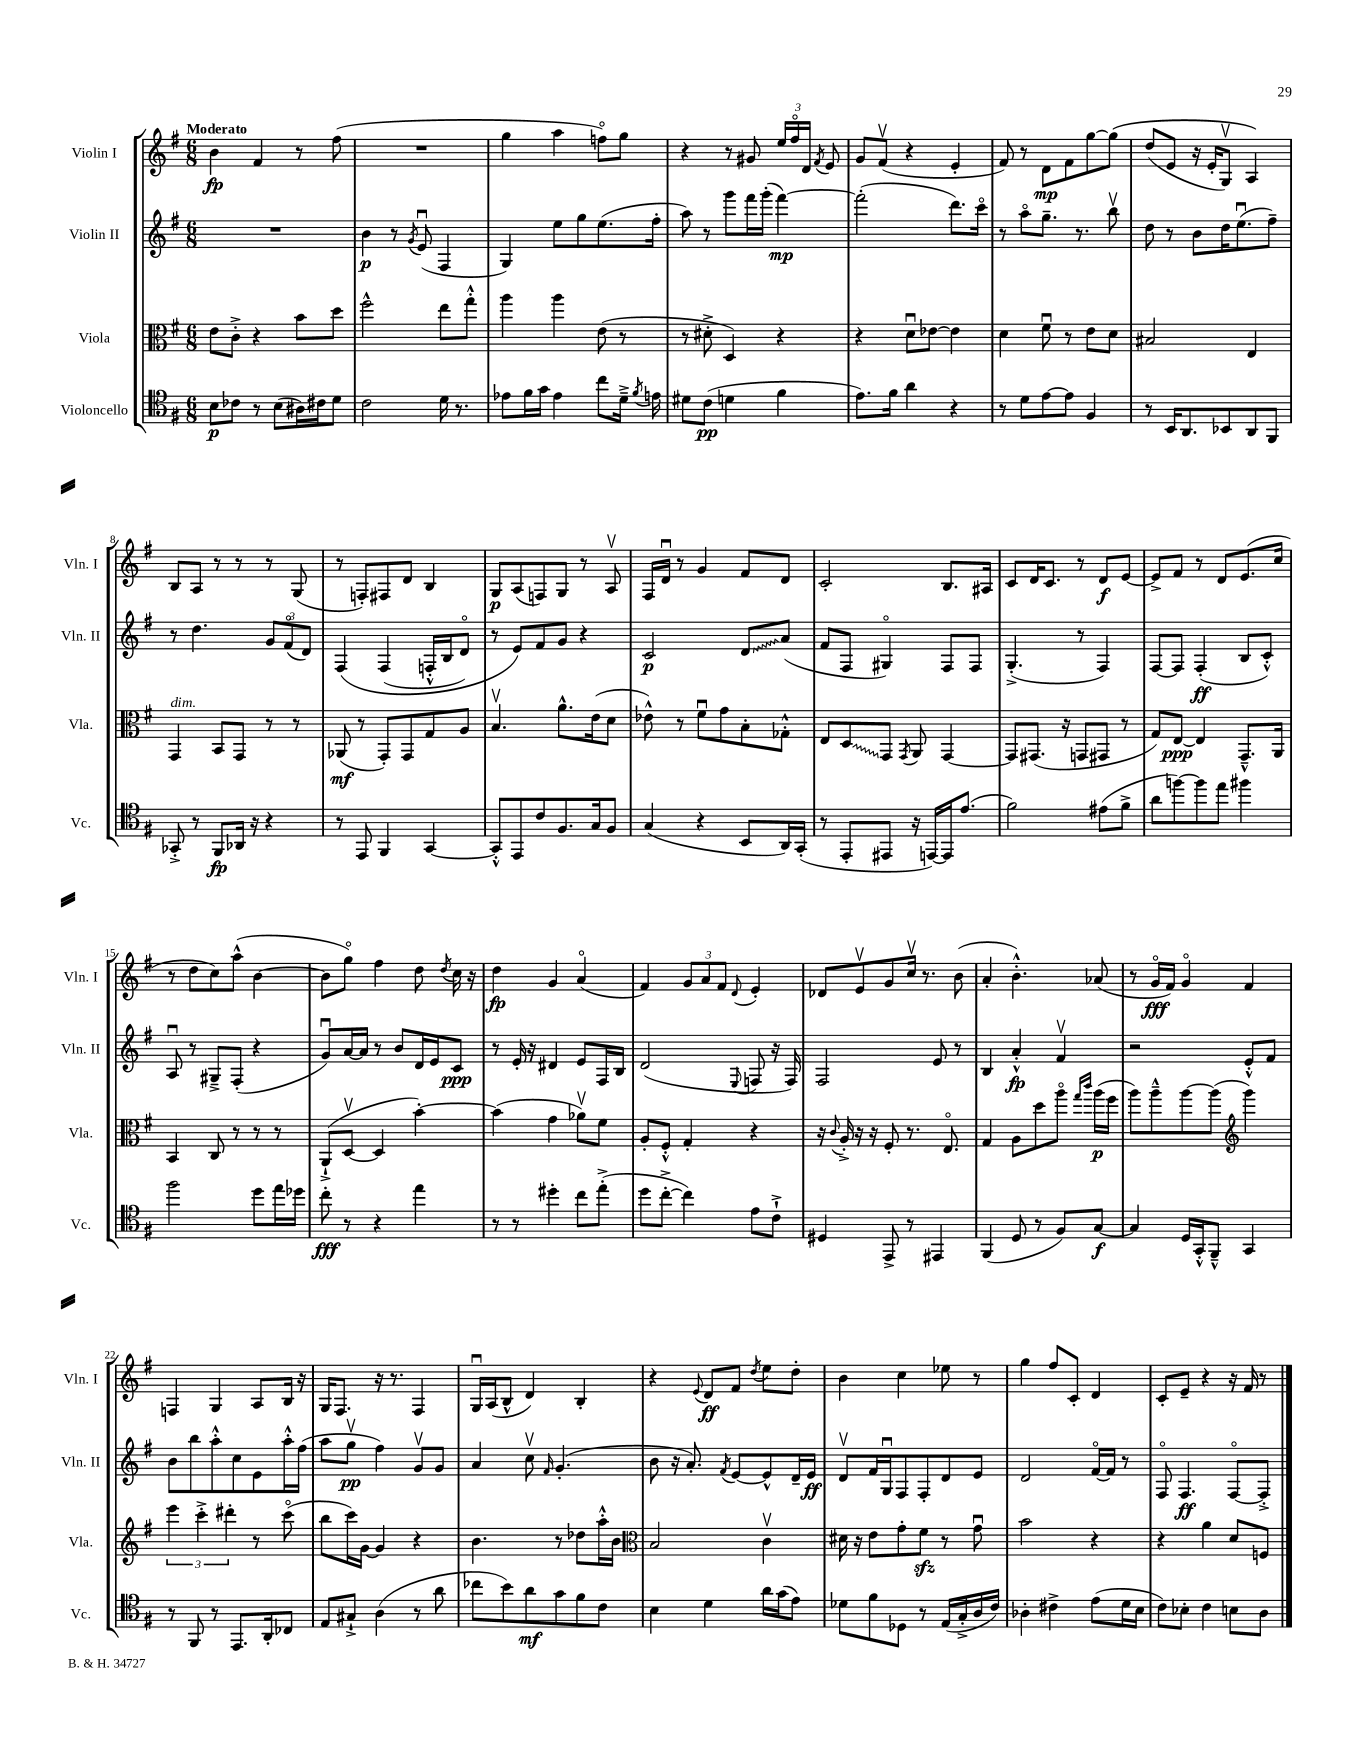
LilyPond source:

<<
\new StaffGroup <<
\new Staff = "s0" \with { instrumentName = "Violin I" shortInstrumentName = "Vln. I" } {
    \clef treble \key g \major \numericTimeSignature \time 6/8 \tempo "Moderato"
    \autoBeamOff b'4\fp fis'4 r8 fis''8( |
    R2. |
    g''4 a''4 f''8[\flageolet) g''8] |
    r4 r8 gis'8 \tuplet 3/2 { e''16[ fis''16\flageolet d'16] } \acciaccatura { fis'8 } e'8 |
    g'8[ fis'8]\upbow( r4 e'4-. |
    fis'8) r8 d'8[\mp fis'8 g''8~ g''8]\( |
    d''8[( e'8] r16 e'16[-. g8]\upbow) a4\) |
    b8[ a8] r8 r8 r8 g8( |
    r8 f8[-.) fis8 d'8] b4 |
    g8[\p a8( f8) g8] r8 a8\upbow |
    fis16[ d'16]\downbow r8 g'4 fis'8[ d'8] |
    c'2-. b8.[ ais16] |
    c'8[ d'16 c'8.] r8 d'8[\f e'8]~ |
    e'8[-> fis'8] r8 d'8[ e'8.( c''16] |
    r8 d''8[ c''8) a''8]-^( b'4~ |
    b'8[ g''8]\flageolet) fis''4 d''8 \acciaccatura { d''8 } c''16 r16 |
    d''4\fp g'4 a'4\flageolet( |
    fis'4) \tuplet 3/2 { g'8[ a'8 fis'8] } \appoggiatura { d'8 } e'4-. |
    des'8[ e'8\upbow g'8 c''16]\upbow r8. b'8( |
    a'4-. b'4.-.-^) aes'8( |
    r8 g'16[\flageolet\fff fis'16]) g'4\flageolet fis'4 |
    f4 g4 a8[ b16] r16 |
    g16[ fis8.] r16 r8. fis4 |
    g16[\downbow a16( b8]-^ d'4) b4-. |
    r4 \appoggiatura { e'8 } d'8[\ff fis'8] \acciaccatura { d''8 } e''8[ d''8]-. |
    b'4 c''4 ees''8 r8 |
    g''4 fis''8[ c'8]-. d'4 |
    c'8[-. e'8]-- r4 r16 fis'16 r8 \bar "|." |
}
\new Staff = "s1" \with { instrumentName = "Violin II" shortInstrumentName = "Vln. II" } {
    \clef treble \key g \major \numericTimeSignature \time 6/8
    \autoBeamOff R2. |
    b'4\p r8 \acciaccatura { g'8 } e'8\downbow( fis4 |
    g4) e''8[ g''8 e''8.( fis''16]-. |
    a''8) r8 g'''8[ fis'''16 g'''16]-.( fis'''4~\mp) |
    fis'''2-.( d'''8.[) c'''16]\flageolet |
    r8 a''8[\flageolet g''8.]-- r8. b''8\upbow |
    d''8 r8 b'8[ d''16 e''8.\downbow( fis''8]--) |
    r8 d''4. \tuplet 3/2 { g'8[ fis'8\flageolet( d'8]) } |
    fis4\( fis4( f16[-.-^ b16 d'8]\flageolet) |
    r8 e'8[\) fis'8 g'8] r4 |
    c'2\p \once \override Glissando.style = #'zigzag d'8[\glissando a'8]( |
    fis'8[ fis8] gis4\flageolet) fis8[ fis8] |
    g4.-.->( r8 fis4) |
    fis8[~ fis8] fis4-.\ff( b8[ c'8]-.-^) |
    a8\downbow r8 gis8[---> fis8]-.( r4 |
    g'8[\downbow) a'16~ a'16] r8 b'8[ d'16 e'16 c'8]\ppp |
    r8 e'16-. r16 dis'4 e'8[ fis16 b16] |
    d'2( \appoggiatura { e8 } f8 r16 f16) |
    fis2 e'8 r8 |
    b4 a'4-.-^\fp fis'4\upbow |
    r2 e'8[-.-^ fis'8] |
    b'8[ b''8 a''8-.-^ c''8 e'8 a''16-.-^ fis''16]( |
    a''8[ g''8]\upbow\pp fis''4) g'8[\upbow g'8] |
    a'4 c''8\upbow \grace { fis'16 } g'4.-.( |
    b'8 r16 a'8.-.) \acciaccatura { fis'8 } e'8[~ e'8-^ d'16-- e'16]\ff |
    d'8[\upbow fis'16 g16\downbow fis8 fis8-. d'8 e'8] |
    d'2 fis'16[~\flageolet fis'16] r8 |
    fis8\flageolet fis4.\ff fis8[~\flageolet fis8]-.-> \bar "|." |
}
\new Staff = "s2" \with { instrumentName = "Viola" shortInstrumentName = "Vla." } {
    \clef alto \key g \major \numericTimeSignature \time 6/8
    \autoBeamOff e'8[ c'8]-.-> r4 b'8[ d''8] |
    fis''2-^ e''8[ g''8]-.-^ |
    a''4 a''4 e'8( r8 |
    r8 dis'8-.-> d4) r4 |
    r4 d'8[\downbow ees'8]~ ees'4 |
    d'4 fis'8\downbow r8 e'8[ d'8] |
    bis2 e4 |
    g,4^\markup { \italic "dim." } b,8[ g,8] r8 r8 |
    aes,8\mf( r8 g,8[-.) g,8 g8 a8] |
    b4.\upbow a'8.[-^ e'16( d'8] |
    ees'8-^) r8 fis'8[\downbow g'8 b8-. ges8]-.-^ |
    e8[ \once \override Glissando.style = #'zigzag d8\glissando g,8] \acciaccatura { g,8 } a,8 g,4~ |
    g,8[ gis,8.]( r16 g,8[ gis,8] r8 |
    g8[) e8]~\ppp e4 g,8.[---^ a,16] |
    b,4 c8 r8 r8 r8 |
    a,8[-!->( d8]~\upbow d4 b'4~-.) |
    b'4( g'4 aes'8[\upbow) fis'8] |
    a8[-. fis8]-.-^ g4-. r4 |
    r16 \appoggiatura { c'8 } a16-.-> r16 r16 fis8-. r8. e8.\flageolet |
    g4 a8[ d''8 a''8]\flageolet \grace { g''16[ c'''16] } a''16[\p( fis''16] |
    a''8[) a''8---^ a''8~ a''8]( \clef treble g'''4) |
    \tuplet 3/2 { e'''4 c'''4-.-> dis'''4-. } r8 c'''8\flageolet( |
    b''8[ c'''16) g'16]~ g'4 r4 |
    b'4. r8 des''8[ a''16-.-^ b'16] |
    \clef alto b2 c'4\upbow |
    dis'16 r16 e'8[ g'8-. fis'8]\sfz r8 g'8\downbow |
    b'2 r4 |
    r4 a'4 d'8[ f8] \bar "|." |
}
\new Staff = "s3" \with { instrumentName = "Violoncello" shortInstrumentName = "Vc." } {
    \clef tenor \key g \major \numericTimeSignature \time 6/8
    \autoBeamOff b8[\p ces'8] r8 b8[( ais16) cis'16 d'8] |
    c'2 d'16 r8. |
    ees'8[ fis'16 g'16] ees'4 c''8[ d'16]---> \acciaccatura { fis'8 } e'16 |
    dis'8[ c'8]\pp( d'4 fis'4 |
    e'8.[) fis'16] a'4 r4 |
    r8 d'8[ e'8~ e'8] fis4 |
    r8 b,16[ a,8. bes,8 a,8 fis,8] |
    ges,8-.-> r8 fis,8[\fp aes,16] r16 r4 |
    r8 e,8 fis,4 g,4~ |
    g,8[-.-^ e,8 c'8 fis8. g16 fis8] |
    g4( r4 b,8[ a,16) g,16]-.( |
    r8 e,8[-. eis,8] r16 e,16[~) e,16 e'8.]( |
    fis'2) eis'8[( fis'8]-> |
    a'8[ f''8~) f''8 e''8] fis''4 |
    fis''2 d''8[ e''16 des''16] |
    c''8-.\fff r8 r4 e''4 |
    r8 r8 dis''4-. c''8[ e''8]-.->( |
    d''8[ c''8]~-.-> c''4) e'8[ c'8]-!-> |
    dis4 e,8-> r8 eis,4 |
    fis,4( d8 r8 fis8[) g8]~\f |
    g4 d16[ g,16-.-^ fis,8]---^ g,4 |
    r8 fis,8 r8 e,8.[ a,16-. ces8] |
    e8[ gis8]-!-> a4( r8 a'8 |
    ces''8[ b'8) a'8\mf g'8 fis'8 c'8] |
    b4 d'4 a'16[ g'16( e'8]) |
    des'8[ fis'8 des8] r8 e16[( g16-.-> a16 c'16]) |
    aes4-. cis'4-> e'8[( d'16 b16] |
    c'8[) bes8]-. c'4 b8[ a8] \bar "|." |
}
>>
>>
